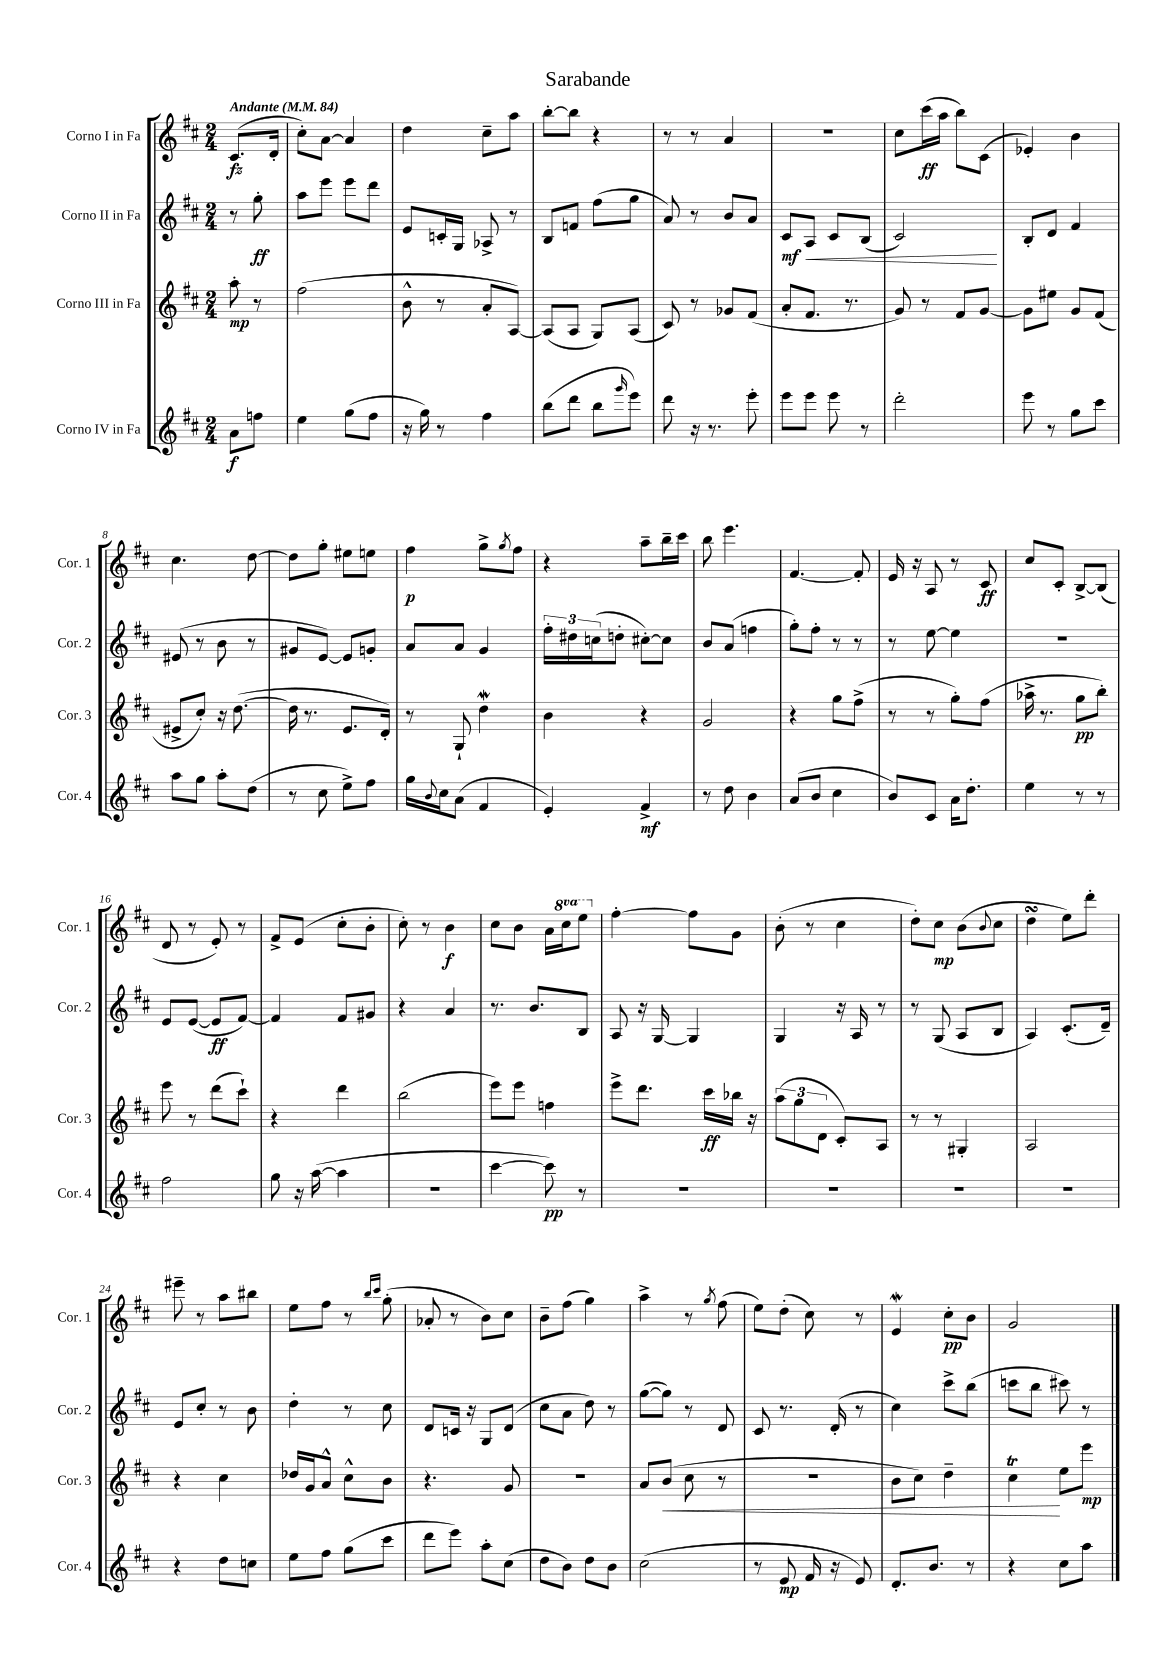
\header { title = "Sarabande" }
<<
\new StaffGroup <<
\new Staff = "s0" \with { instrumentName = "Corno I in Fa" shortInstrumentName = "Cor. 1" } {
    \clef treble \key d \major \numericTimeSignature \time 2/4 \set Staff.ottavationMarkups = #ottavation-simple-ordinals \partial 4 \tempo "Andante" 4 = 84
    cis'8.\fz( d'16-. |
    cis''8-.) a'8~ a'4 |
    d''4 cis''8-- a''8 |
    b''8~-. b''8 r4 |
    r8 r8 a'4 |
    R2 |
    cis''8 cis'''16\ff( a''16 b''8) cis'8( |
    ees'4-.) b'4 |
    cis''4. d''8~ |
    d''8 g''8-. eis''8 e''8 |
    fis''4\p g''8-> \acciaccatura { g''8 } fis''8 |
    r4 a''8-- b''16-- cis'''16 |
    b''8 e'''4. |
    fis'4.~ fis'8-. |
    e'16 r16 a8 r8 cis'8\ff |
    cis''8 cis'8-. b8~-> b8( |
    d'8 r8 e'8-.) r8 |
    fis'8-> e'8( cis''8-. b'8-. |
    cis''8-.) r8 b'4\f |
    cis''8 b'8 a'16 \ottava #1 cis'''16 e'''8 \ottava #0 |
    fis''4~-. fis''8 g'8 |
    b'8-.( r8 cis''4 |
    d''8-.) cis''8\mp b'8( \appoggiatura { b'8 } cis''8 |
    d''4\turn e''8) d'''8-. |
    eis'''8-- r8 a''8 bis''8 |
    e''8 fis''8 r8 \grace { b''16 cis'''16 } g''8-.( |
    aes'8-. r8 b'8) cis''8 |
    b'8-- fis''8( g''4) |
    a''4-> r8 \acciaccatura { g''8 } fis''8( |
    e''8) d''8-.( cis''8) r8 |
    e'4\mordent cis''8-.\pp b'8 |
    g'2 \bar "|." |
}
\new Staff = "s1" \with { instrumentName = "Corno II in Fa" shortInstrumentName = "Cor. 2" } {
    \clef treble \key d \major \numericTimeSignature \time 2/4 \partial 4
    r8 g''8-.\ff |
    a''8 e'''8 e'''8 d'''8 |
    e'8 c'16-. g16 aes8-> r8 |
    b8 f'8 fis''8( g''8 |
    a'8) r8 b'8 a'8 |
    cis'8\mf a8\< cis'8 b8( |
    cis'2\!) |
    b8-. d'8 fis'4 |
    eis'8( r8 b'8 r8 |
    gis'8 e'8~) e'8 g'8-. |
    a'8 a'8 g'4 |
    \tuplet 3/2 { fis''16-. dis''16 c''16( } d''8-. cis''8~-.) cis''8 |
    b'8 a'8( f''4 |
    g''8-.) fis''8-. r8 r8 |
    r8 e''8~ e''4 |
    R2 |
    e'8 e'8~( e'8\ff fis'8~) |
    fis'4 fis'8 gis'8 |
    r4 a'4 |
    r8. b'8. b8 |
    a8 r16 g16~ g4 |
    g4 r16 a16 r8 |
    r8 g8( a8 b8 |
    a4) cis'8.-.( d'16--) |
    e'8 cis''8-. r8 b'8 |
    d''4-. r8 cis''8 |
    d'8 c'16 r16 g8 d'8( |
    cis''8 a'8 d''8) r8 |
    g''8~( g''8) r8 d'8 |
    cis'8 r8. d'16-.( r8 |
    cis''4) cis'''8-> b''8( |
    c'''8 b''8 cis'''8) r8 \bar "|." |
}
\new Staff = "s2" \with { instrumentName = "Corno III in Fa" shortInstrumentName = "Cor. 3" } {
    \clef treble \key d \major \numericTimeSignature \time 2/4 \partial 4
    a''8-.\mp r8 |
    fis''2( |
    b'8-^ r8 a'8-. a8~) |
    a8( a8 g8) a8( |
    cis'8) r8 ges'8 fis'8( |
    a'8-. fis'8. r8. |
    g'8) r8 fis'8 g'8~ |
    g'8 eis''8 g'8 fis'8( |
    eis'8-> cis''8-.) r16 d''8.~( |
    d''16 r8. e'8. d'16-.) |
    r8 g8-! d''4\mordent |
    b'4 r4 |
    g'2 |
    r4 g''8 fis''8->( |
    r8 r8 g''8-.) fis''8( |
    aes''16-> r8. g''8\pp b''8-.) |
    e'''8 r8 d'''8( cis'''8-!) |
    r4 d'''4 |
    b''2( |
    e'''8) e'''8 f''4 |
    e'''8-> d'''8. cis'''16\ff bes''16 r16 |
    \tuplet 3/2 { a''8( g''8 d'8 } cis'8-.) a8 |
    r8 r8 gis4-. |
    a2 |
    r4 cis''4 |
    des''16 g'16 a'8-^ cis''8-^ b'8 |
    r4. g'8 |
    r2 |
    a'8 b'8\<( cis''8 r8 |
    R2 |
    b'8 cis''8) d''4-- |
    cis''4\trill\! e''8 e'''8\mp \bar "|." |
}
\new Staff = "s3" \with { instrumentName = "Corno IV in Fa" shortInstrumentName = "Cor. 4" } {
    \clef treble \key d \major \numericTimeSignature \time 2/4 \partial 4
    a'8\f f''8 |
    e''4 g''8( fis''8 |
    r16 g''16) r8 fis''4 |
    b''8( d'''8 b''8 \grace { g'''16 } e'''8) |
    d'''8 r16 r8. e'''8-. |
    e'''8 e'''8 e'''8 r8 |
    d'''2-. |
    e'''8 r8 g''8 cis'''8 |
    a''8 g''8 a''8-. d''8( |
    r8 cis''8 e''8->) fis''8 |
    g''16 \appoggiatura { b'8 } cis''16 a'8( fis'4 |
    e'4-.) fis'4->\mf |
    r8 d''8 b'4 |
    a'8( b'8 cis''4 |
    b'8) cis'8 a'16 d''8.-. |
    e''4 r8 r8 |
    fis''2 |
    g''8 r16 a''16~( a''4 |
    R2 |
    cis'''4~ cis'''8\pp) r8 |
    R2 |
    R2 |
    R2 |
    R2 |
    r4 d''8 c''8 |
    e''8 fis''8 g''8( cis'''8 |
    d'''8 e'''8) a''8-. cis''8( |
    d''8 b'8) d''8 b'8 |
    cis''2( |
    r8 e'8\mp fis'16 r16 e'8) |
    d'8.-. b'8. r8 |
    r4 cis''8 a''8 \bar "|." |
}
>>
>>
